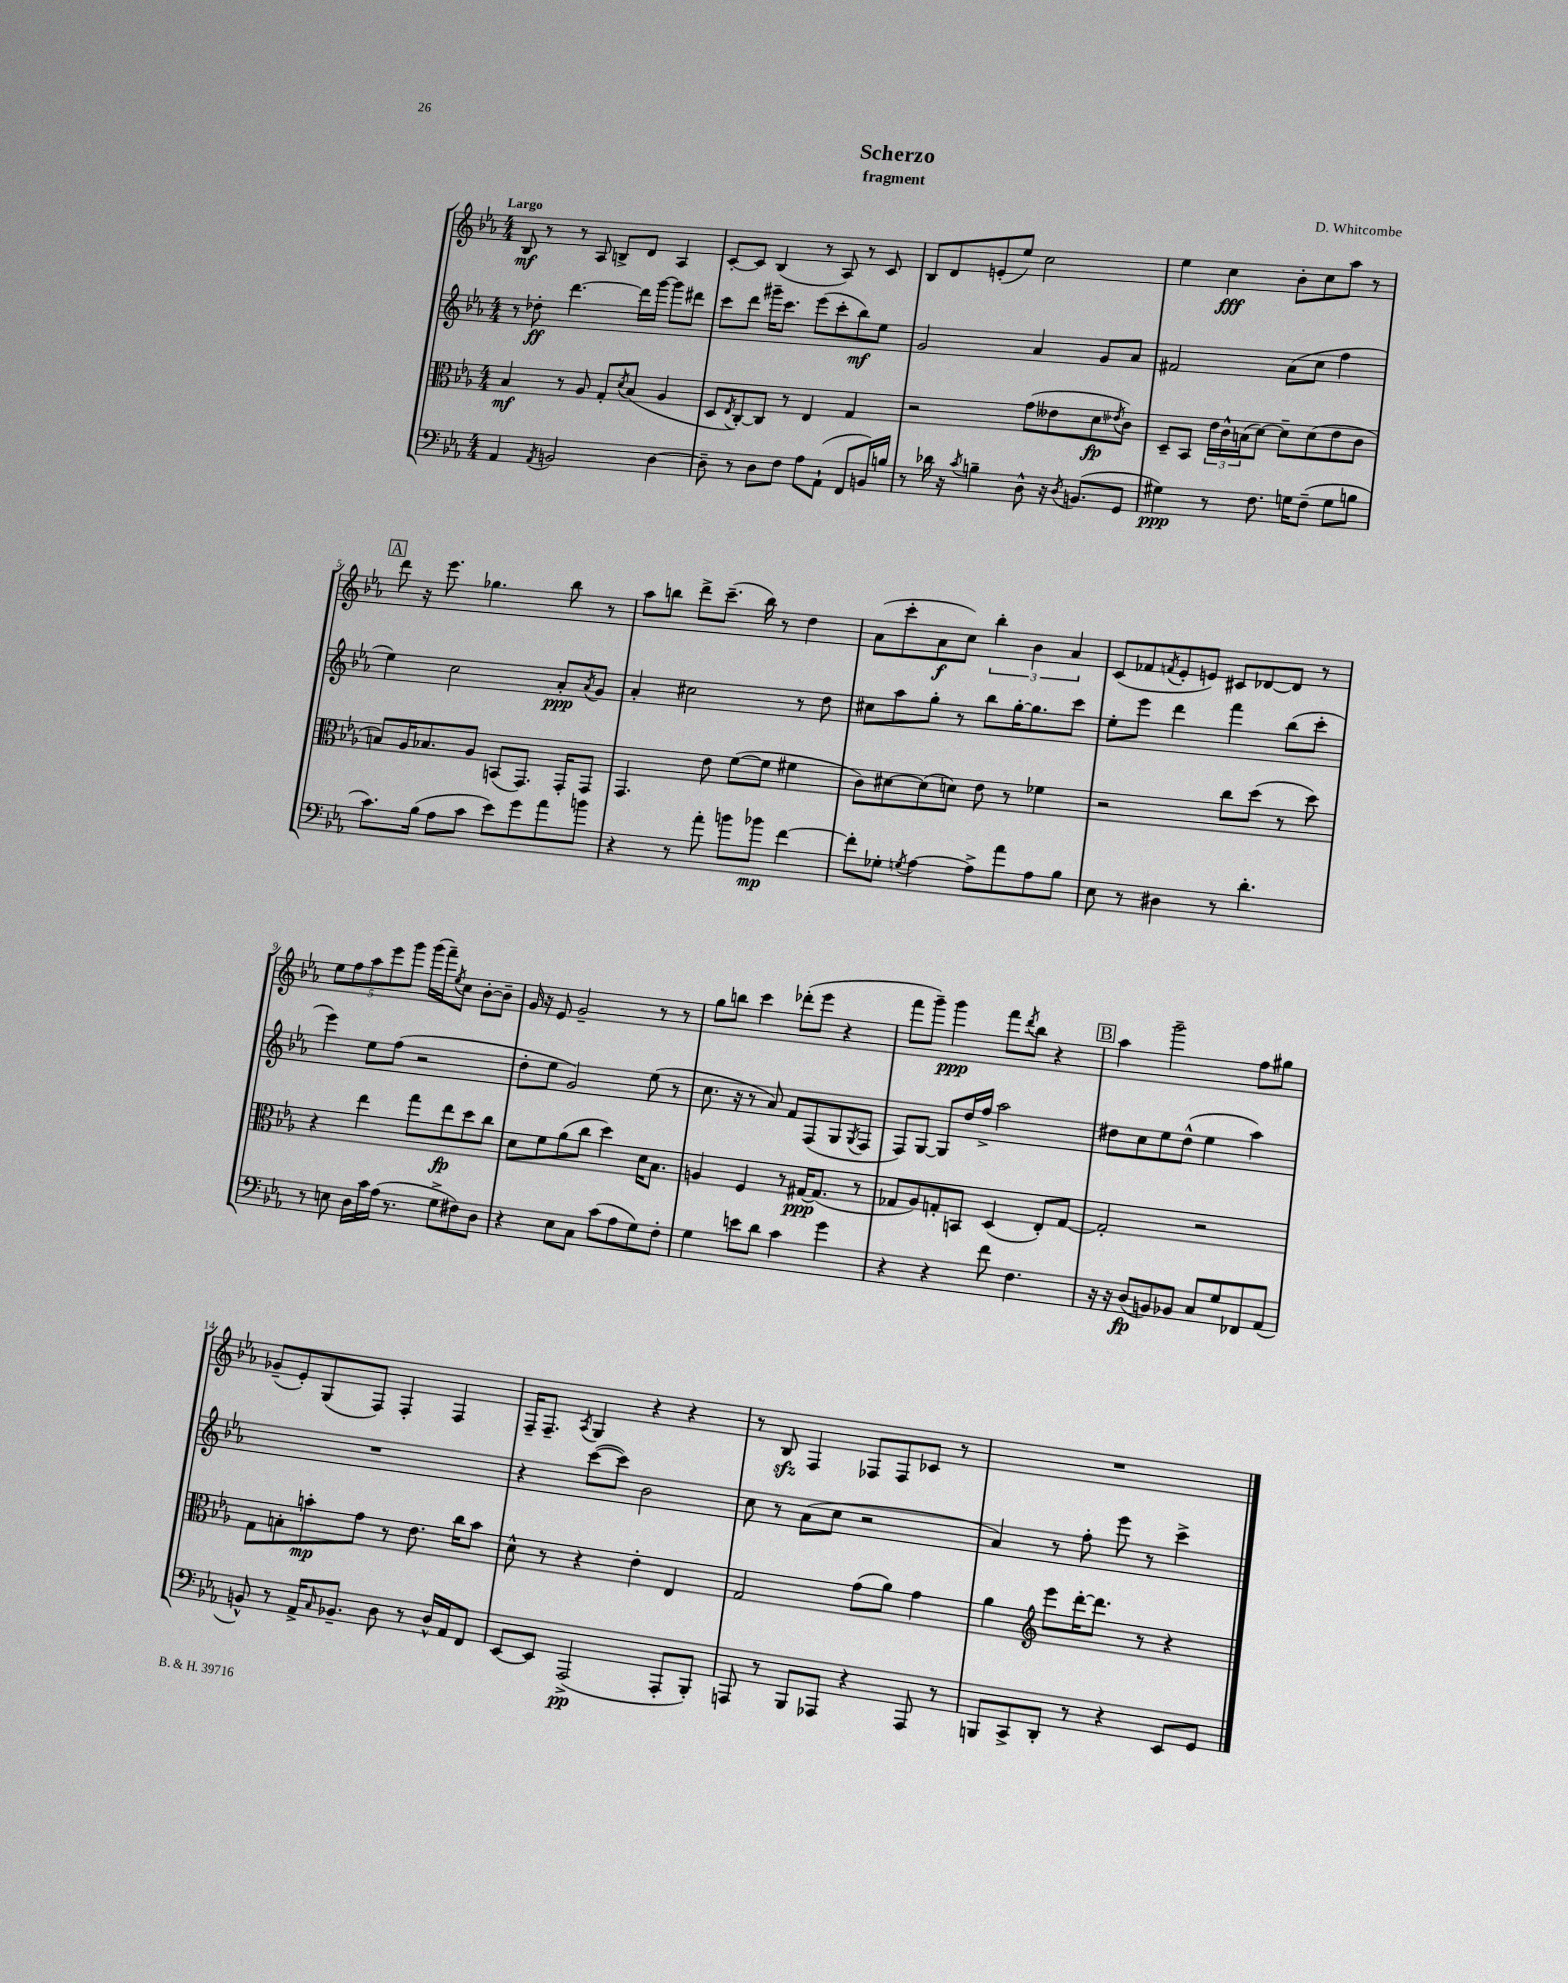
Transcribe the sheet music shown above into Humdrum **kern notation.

**kern	**kern	**kern	**kern
*staff4	*staff3	*staff2	*staff1
*clefF4	*clefC3	*clefG2	*clefG2
*k[b-e-a-]	*k[b-e-a-]	*k[b-e-a-]	*k[b-e-a-]
*M4/4	*M4/4	*M4/4	*M4/4
4AA-/	4B-/	8r	8B-/
.	.	8dd-'\	8r
8qAA-/	.	.	.
2BB/	8r	[4.ddd\	8r
.	8A-/	.	8A-/
.	8G'/L	.	8B^/L
.	8qd/	.	.
.	(8B-/J	16ddd\]LL	8d/J
.	.	[16ggg\JJ	.
[4D\	4A-/	8ggg\]L	4A-/
.	.	8ddd#\J	.
=	=	=	=
8D~\]	8D/L	8ccc\L	[8c'/L
.	8qE-/	.	.
8r	[8C'/)	8ddd\J	8c/]J
8D\L	8C/]J	16ggg#~\LK	(4B-/
.	.	8.ccc\J	.
8F\J	8r	.	.
8A-\L	4E-/	(8eee-\L	8r
(8AA-`\J	.	8ccc'\	8A-/)
8FF/L	4G/	8bb-\)	8r
16BB/L)	.	8ee-\J	8c/
16B/JJ	.	.	.
=	=	=	=
8r	2r	2g/	8B-/L
16d-\	.	.	8d/
16r	.	.	.
8qc/	.	.	.
4B~\	.	.	(8e'/
.	.	.	8ee-/J)
8D^^\	(8g\L	4a-/	2cc\
16r	8e--\	.	.
8qD/	.	.	.
(8.BB/L	.	.	.
.	8d\	8g/L	.
.	8qe-/	.	.
8GG/J	8c\J)	8a-/J	.
=	=	=	=
4G#\)	8D~/L	2f#/	4ee-\
.	8BB-/J	.	.
8r	24e-\LL	.	4cc\
.	24c^^\	.	.
.	(24B\J	.	.
8.F\	[8d\J)	.	.
.	8d~\]L	(8a-\L	8b-'\L
16G\LK	.	.	.
(8F~\J	(8d\	8cc\J	8cc\
8G\L	8e-\	4ff\	8aa-\J
8B\J	8c\J	.	8r
=	=	=	=
8.c\L)	8B/L)	4ee-\)	8ddd\
.	16A-/K	.	16r
(16B-\Jk	8.B-/	.	8.eee-\
8A-\L	.	2cc\	.
8c\J	8A-/J	.	4.gg-\
8e-\L)	(8BB/L	.	.
8g\	8.GG/J)	.	.
8a-\	.	8a-'/L	8bb-\
.	16GG'/LK	.	.
.	.	8qa-/	.
8b\J	8GG/J	8g/J	8r
=	=	=	=
4r	4.GG/	4a-'/	8aa-\L
.	.	.	8bb\J
8r	.	2cc#\	8ddd^\L
8a-'\	8e-\	.	(8.ccc~\J
8b\L	([8f\L	.	.
.	.	.	16bb\)
8b-\J	8f\]J	.	8r
[4f\	4f#\	8r	4dd\
.	.	8dd\	.
=	=	=	=
8f'\]L	8c\L)	8cc#\L	(8a-\L
8G-'\J	[8d#\	8aa-\	8ccc'\
8qG/	.	.	.
[4A-\	(8d#\]	8gg'\J	8a-\
.	8d\J)	8r	8cc\J)
8A-^\]L	8e-\	8bb-\L	6bb-'\
8a-\	8r	[16gg'\K	.
.	.	.	6b-\
.	.	8.gg\]	.
8A-\	4f-\	.	.
.	.	.	6a-/
8B-\J	.	8ccc\J	.
=	=	=	=
8E-\	2r	8ee-'\L	(8c/L
8r	.	8eee-\J	8f-/
.	.	.	8qf/
4D#\	.	4ddd\	8e-'/
.	.	.	8e/J)
8r	8cc\L	4fff\	8c#/L
4.d'\	(8dd\J	.	[8d-/
.	8r	(8bb-\L	8d-/]J
.	8dd\)	8ccc'\J	8r
=	=	=	=
8r	4r	4eee-\)	10ee-\L
.	.	.	10ff\
8E\	.	.	.
.	.	.	10aa-\
16D\LL	4ee-\	8ee-\L	.
.	.	.	10eee-\
16c\	.	.	.
(16A-\JJ	.	(8ff\J	.
.	.	.	10ggg\J
8.r	.	.	.
.	8gg\L	2r	(16ggg\LL
.	.	.	16fff~\J)
.	.	.	8qee-/
8G^\L	8ee-\	.	8cc\J
8F#\)	8dd\	.	[8b-'\L
8D\J	8cc\J	.	8b-~\]J
=	=	=	=
4r	8d\L	8dd'\L	16g/
.	.	.	16r
.	8f\	8ee-\J	8e-/
8E-\L	(8a-\	2g/)	2g~/
8C\J	8cc\J	.	.
(8c\L	4dd\)	.	.
8A-\	.	.	.
8G\)	16d\LK	(8ee-\	8r
.	8.B-\J	.	.
8F'\J	.	8r	8r
=	=	=	=
4G\	4A/	8.cc\	8gg\L
.	.	.	8bb\J
.	.	16r	.
8e\L	4F/	8r	4ccc\
8d\J	.	8a-/)	.
4c\	8r	8f/L	(8ddd-'\L
.	[16G#/LK	(8F/	8eee-\J
.	(8.G#/]J	.	.
4g\	.	8G/	4r
.	.	8qG/	.
.	8r	8F/J	.
=	=	=	=
4r	8G-/L	8F/L)	8fff\L
.	8A-/)	[8G/J	8ggg~\J)
4r	8G'/	8G/]L	4ggg\
.	8BB/J	16dd/L	.
.	.	16ff^/JJ	.
8f\	(4D/	2aa-\	8fff\L
.	.	.	8qddd/
4.F\	.	.	8bb-\J
.	8E-'/L)	.	4r
.	[8G/J	.	.
=	=	=	=
16r	2G'/]	8dd#\L	4aa-\
16r	.	.	.
(8D/L	.	8cc\	.
8BB/)	.	8ee-\	2ggg~\
8BB-/J	.	(8dd#^^\J	.
8C/L	2r	4ee-\	.
8G/	.	.	.
8FF-/	.	4aa-\)	8ff\L
(8AA-/J	.	.	8gg#\J
=	=	=	=
8BB^^/)	8G\L	1r	(8g-~/L
8r	8B'\	.	8e-'/)
16AA-^/LK	8b'\	.	(8G/
16qqC/	.	.	.
8.BB-~/J	.	.	.
.	8g\J	.	8F/J)
8D\	8r	.	4F'/
8r	8.e-\	.	.
16D^^/LL	.	.	4F/
16AA-/J	16cc\LK	.	.
8FF/J	8b\J	.	.
=	=	=	=
[8EE-/L	8d^^\	4r	16F~/LK
.	.	.	8.F~/J
8EE-/]J	8r	.	.
.	.	.	8qA-/
(2AAA-^/	4r	([8ccc\L	4G/
.	.	8ccc\]J)	.
.	4e-'\	2b-\	4r
8AAA-'/L	4E-/	.	4r
8BBB-'/J)	.	.	.
=	=	=	=
8AAA/	2G/	8cc\	8r
8r	.	8r	8B-/
8BBB-/L	.	(8a-\L	4F/
8AAA-/J	.	8cc\J	.
4r	(8g\L	2r	8F-/L
.	8a-\J)	.	8F-/
8AAA-/	4g\	.	8c-/J
8r	.	.	8r
=	=	=	=
8BBB/L	4a-\	4a-/)	1r
8CC^/	.	.	.
*	*clefG2	*	*
8DD'/J	8eee-\L	8r	.
8r	[16ddd'\K	8ff'\	.
.	8.ddd\]J	.	.
4r	.	8eee-\	.
.	8r	8r	.
8EE-/L	4r	4ccc^\	.
8GG/J	.	.	.
==	==	==	==
*-	*-	*-	*-
